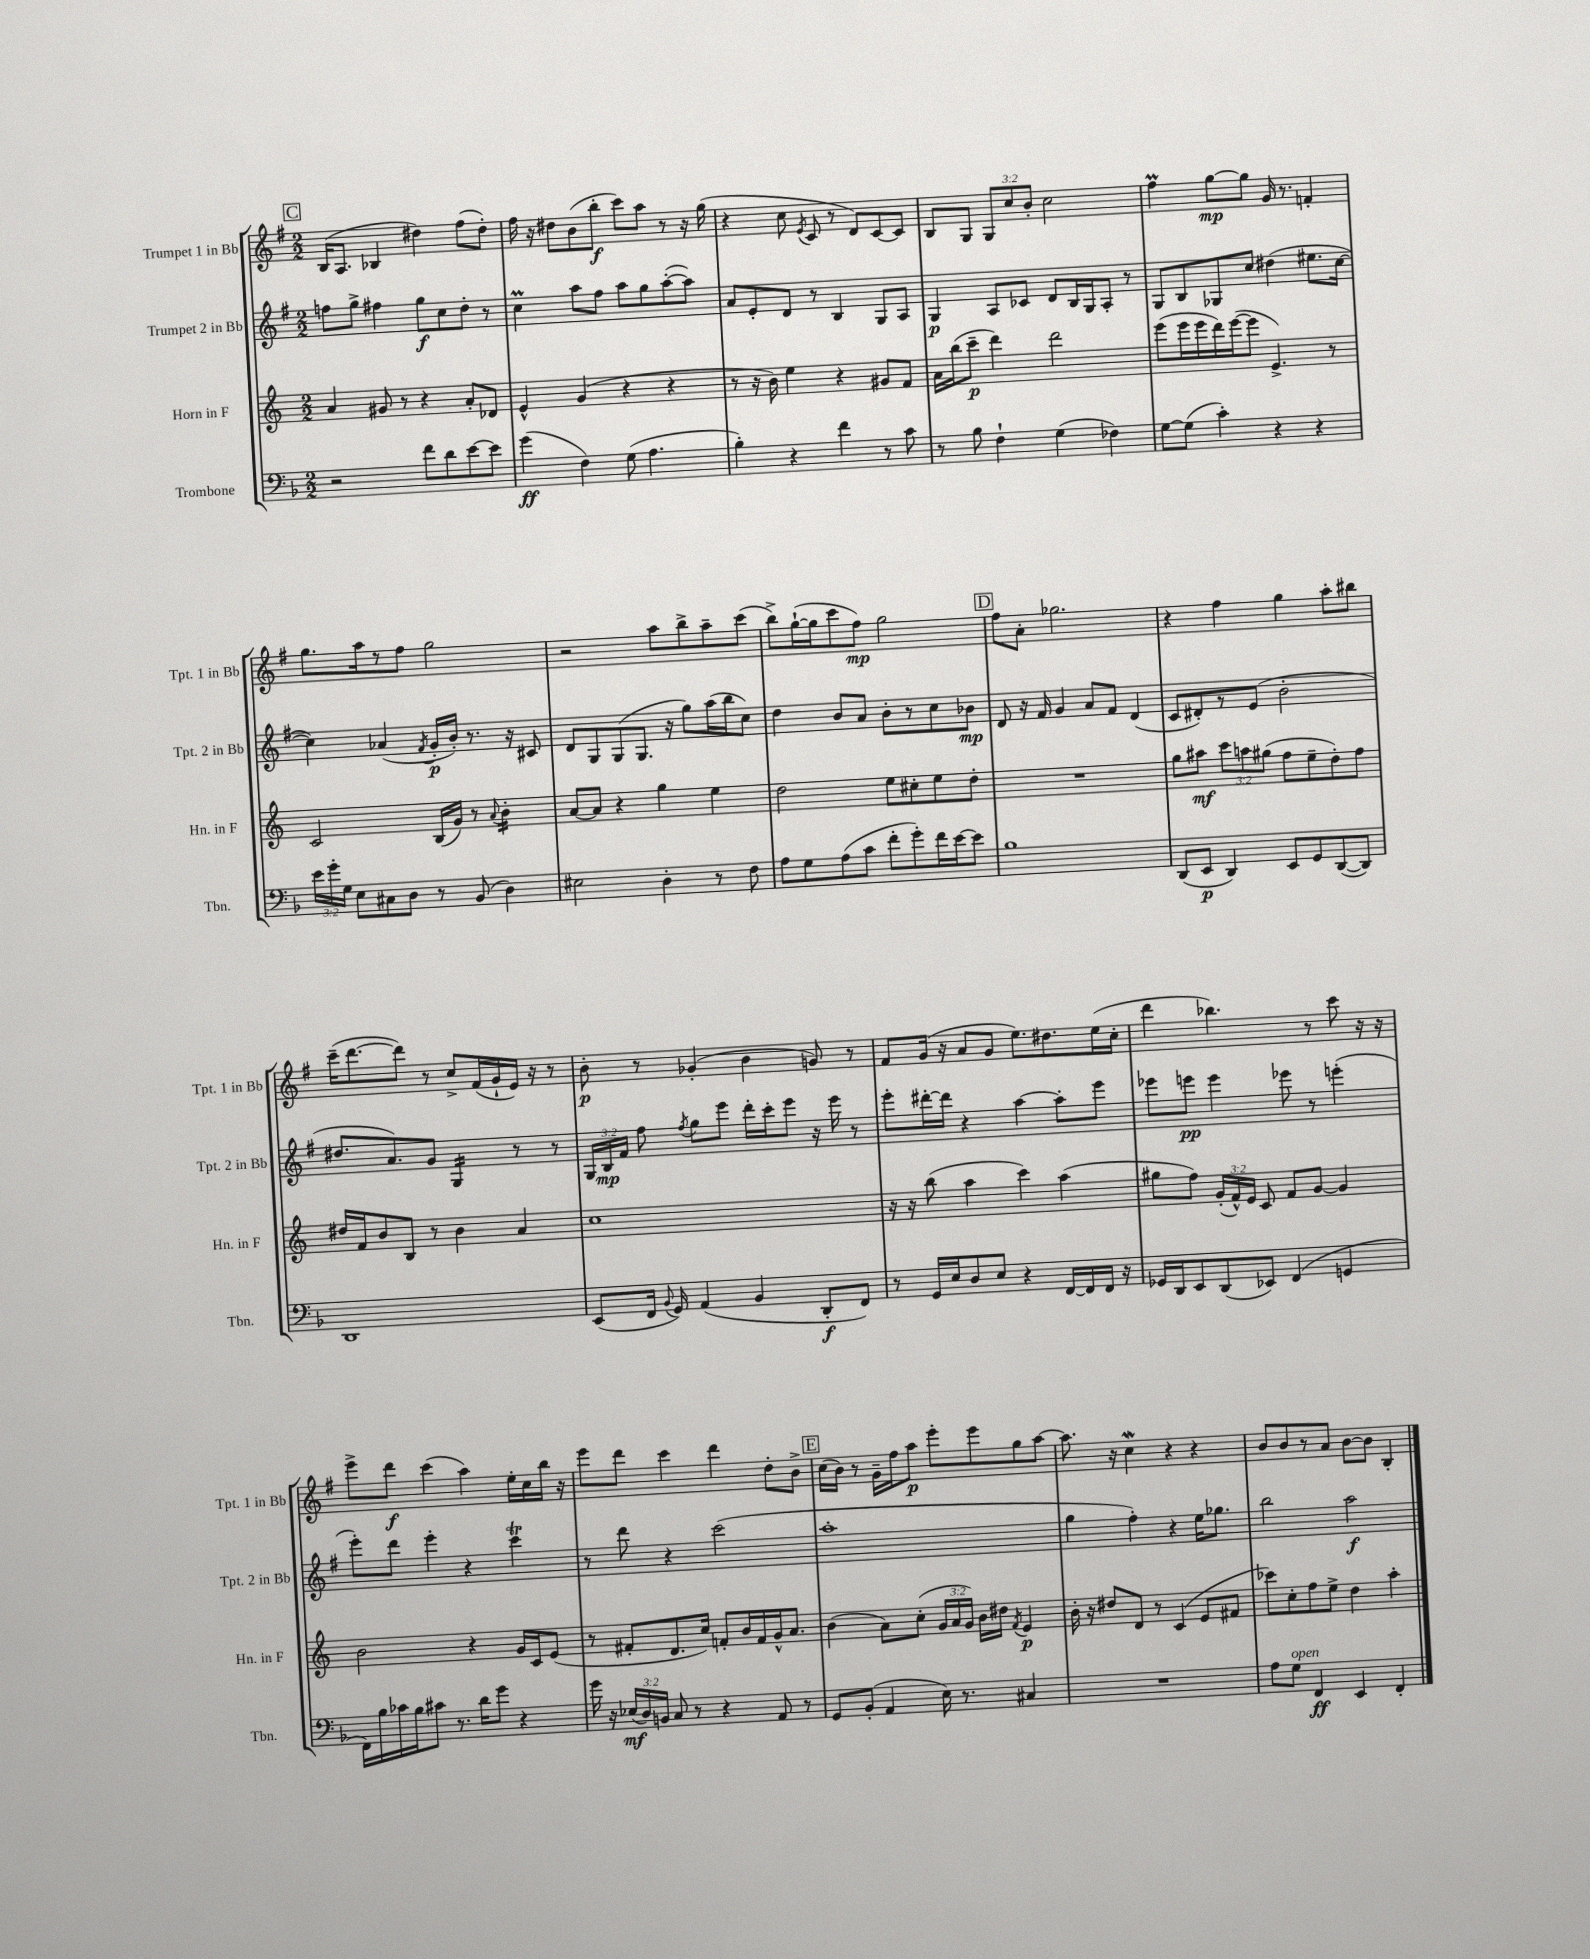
<<
\new StaffGroup <<
\new Staff = "s0" \with { instrumentName = "Trumpet 1 in Bb" shortInstrumentName = "Tpt. 1 in Bb" } {
    \clef treble \key g \major \numericTimeSignature \time 2/2 \override Staff.TupletNumber.text = #tuplet-number::calc-fraction-text
    \autoBeamOff \mark \markup { \box "C" } b16[( a8.] bes4 dis''4) fis''8[( dis''8]-.) |
    fis''16 r16 dis''8[ b'8( b''8]-.\f c'''8[) a''8] r8 r16 g''16( |
    r4 c''8 \acciaccatura { e'8 } c'8 r8 d'8[) c'8~ c'8] |
    b8[ g8] \tuplet 3/2 { g8[ c''8 b'8]-. } c''2 |
    fis''4\prall g''8[~\mp g''8] g'16 r8. f'4-. |
    g''8.[ a''16 r8 fis''8] g''2 |
    r2 a''8[ b''8-> a''8-- c'''8]( |
    b''8[->) g''16~-!( g''16 c'''8 fis''8]\mp) g''2 |
    \mark \markup { \box "D" } fis''8[ a'8]-. ges''2. |
    r4 fis''4 g''4 a''8[-. bis''8] |
    c'''16[--( d'''8.~ d'''8]) r8 c''8[-> fis'16( g'16-! e'16]) r16 r8 |
    b'8-.\p r8 ges'4-.( b'4 g'8) r8 |
    fis'8[ g'16]( r16 a'8[ g'8] e''8.[) dis''8. e''16( c''16]-. |
    d'''4 bes''4.) r8 c'''8 r16 r16 |
    e'''8[-> d'''8]\f c'''4( a''4) e''16[-. c''16 b''16] r16 |
    e'''8[ d'''8] c'''4 d'''4 d''8[-. b'8]-> |
    \mark \markup { \box "E" } c''16[( b'16]) r8 g'16[-- fis''16 a''8]\p e'''8[-. e'''8 g''8 a''8]~ |
    a''8. r16 c''4\mordent r4 r4 |
    b'8[ b'8 r8 a'8] b'8[~ b'8] b4-. \bar "|." |
}
\new Staff = "s1" \with { instrumentName = "Trumpet 2 in Bb" shortInstrumentName = "Tpt. 2 in Bb" } {
    \clef treble \key g \major \numericTimeSignature \time 2/2 \override Staff.TupletNumber.text = #tuplet-number::calc-fraction-text
    \autoBeamOff \mark \markup { \box "C" } f''8[ g''8]-> fis''4 g''8[\f c''8 d''8]-. r8 |
    c''4\prall a''8[ fis''8] a''8[ g''8 a''8~-.( a''8]) |
    a'8[ e'8-. d'8] r8 b4 g8[ a8] |
    g4\p a8[ ces'8] d'8[ b16 g16 a8]-. r8 |
    g8[ b8 ges8 c''8] dis''4( eis''8.[ c''16]~ |
    c''4) aes'4( \acciaccatura { fis'8 } g'16[-.\p b'16]-.) r8. r16 cis'8 |
    d'8[ g8 g8( g8.] r16 g''8[) a''16( b''16 c''8]) |
    d''4 b'8[ a'8] b'8[-. r8 c''8 bes'8]\mp |
    \mark \markup { \box "D" } d'8 r16 fis'16 g'4 a'8[ fis'8] d'4( |
    c'8[ dis'8-.) r8 e'8]( b'2-. |
    dis''8.[ a'8.) g'8] g4:16 r8 r8 |
    \tuplet 3/2 { g16[ b16\mp fis'16] } fis''8 \acciaccatura { fis''8 } g''8[ e'''8] d'''16[-. c'''16-. e'''8] r16 e'''16 r8 |
    e'''8[-. dis'''16~-. dis'''16] r4 a''4~ a''8[-. e'''8] |
    ees'''8[ e'''8]\pp e'''4 ees'''8 r8 e'''4-.( |
    e'''8[-.) d'''8] e'''4-. r4 c'''4\trill |
    r8 d'''8 r4 c'''2( |
    \mark \markup { \box "E" } a''1-. |
    g''4 fis''4-.) r4 e''16[ ges''8.] |
    b''2 a''2\f \bar "|." |
}
\new Staff = "s2" \with { instrumentName = "Horn in F" shortInstrumentName = "Hn. in F" } {
    \clef treble \key c \major \numericTimeSignature \time 2/2 \override Staff.TupletNumber.text = #tuplet-number::calc-fraction-text
    \autoBeamOff \mark \markup { \box "C" } a'4 gis'8 r8 r4 a'8[-. des'8] |
    e'4-^ g'4( r4 r4 |
    r8 r16 b'16) e''4 r4 gis'8[ f'8] |
    a'16[ b''16( c'''8]--\p d'''4) d'''2 |
    e'''8[( e'''16 e'''16 d'''16) e'''16~( e'''8] e'4.->) r8 |
    c'2 b16[( g'16]) r8 \appoggiatura { a'8 } b'4:16-. |
    a'8[~ a'8] r4 g''4 e''4 |
    d''2 e''8[ cis''8-. e''8 d''8]-. |
    \mark \markup { \box "D" } R1 |
    g''8[ ais''8]\mf \tuplet 3/2 { c'''8[ a''8 gis''8]( } f''8[ e''8-- d''8-.) f''8] |
    dis''16[ f'16 b'8 b8] r8 b'4 a'4 |
    c''1 |
    r16 r16 b''8( a''4 c'''4) a''4( |
    gis''8[ f''8]) \tuplet 3/2 { g'16[-.( f'16-^) e'16] } c'8 f'8[ g'8]~ g'4 |
    b'2 r4 g'16[ c'16 e'8]( |
    r8 fis'8[-. d'8. c''16]) f'8[-. b'16 f'16 g'16-^ a'8.] |
    \mark \markup { \box "E" } b'4( a'8[) c''8]-.( \tuplet 3/2 { g'16[ a'16 g'16]) } b'16[ dis''16] \acciaccatura { f'8 } e'4\p |
    b'16-. r16 dis''8[ d'8] r8 c'4( e'8[ fis'8] |
    ces'''8[) c''8-. f''8 e''8]-> d''4 a''4-. \bar "|." |
}
\new Staff = "s3" \with { instrumentName = "Trombone" shortInstrumentName = "Tbn." } {
    \clef bass \key f \major \numericTimeSignature \time 2/2 \override Staff.TupletNumber.text = #tuplet-number::calc-fraction-text
    \autoBeamOff \mark \markup { \box "C" } r2 f'8[ d'8 e'8~ e'8] |
    g'4\ff( f4) g8( a4. |
    bes4-.) r4 f'4 r8 c'8 |
    r8 bes8 f4-! g4( fes4) |
    g8[~ g8]( c'4-.) r4 r4 |
    \tuplet 3/2 { e'16[ g'16-. g16] } e8[ cis8 d8] r8 bes,8( d4) |
    eis2 d4-. r8 f8 |
    a8[ g8 a8( c'8] f'8[-. g'8-.) f'16 e'16~ e'8] |
    \mark \markup { \box "D" } bes1 |
    d,8[( e,8]\p d,4) e,8[ g,8 d,8~( d,8]) |
    d,1 |
    e,8[( f,16] \appoggiatura { bes,8 } g,16) a,4( bes,4 d,8[-.\f f,8]) |
    r8 g,16[ e16 d8 e8] r4 f,16[~ f,16 f,16] r16 |
    ges,16[ d,16 e,8 d,8( ees,8]) f,4( g,4 |
    f,16[) bes16 ces'16 bes16 cis'8] r8. d'16[ g'8] r4 |
    g'16 r16 \tuplet 3/2 { ees16[\mf( d16) b,16] } c8 r8 r4 a,8 r8 |
    \mark \markup { \box "E" } g,8[ bes,8]-.( a,4 e16) r8. cis4 |
    R1 |
    a8[ g8]^\markup { \italic "open" } f,4\ff e,4 f,4-. \bar "|." |
}
>>
>>
\layout { \context { \Score \remove "Bar_number_engraver" } }
